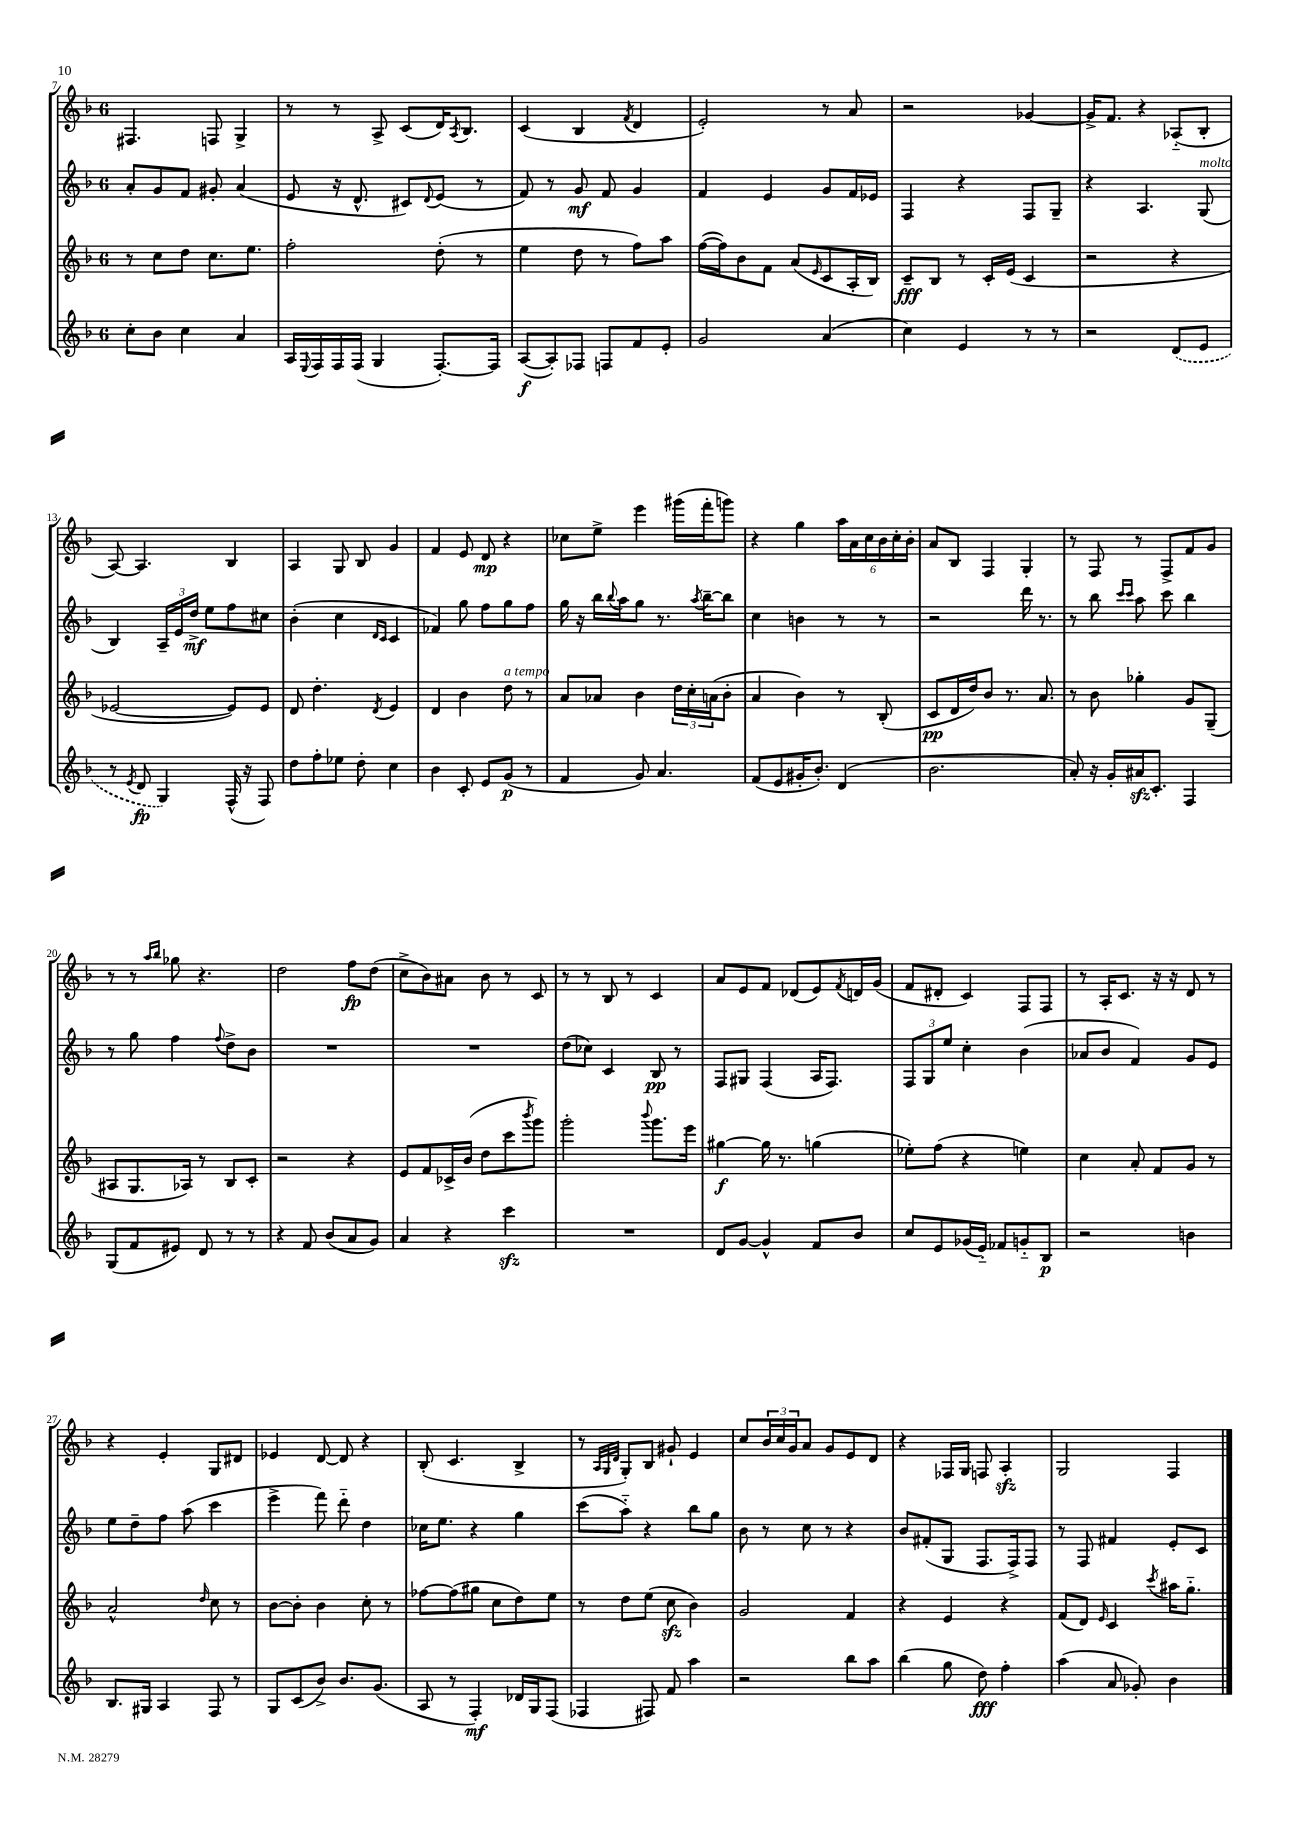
<<
\new StaffGroup <<
\new Staff = "s0" {
    \clef treble \key f \major \once \override Staff.TimeSignature.style = #'single-digit \time 6/8
    fis4. f8 g4-> |
    r8 r8 a8-> c'8( d'16) \acciaccatura { a8 } bes8. |
    c'4( bes4 \acciaccatura { f'8 } d'4 |
    e'2-.) r8 a'8 |
    r2 ges'4~ |
    ges'16-> f'8. r4 aes8-_( bes8-. |
    a8~) a4. bes4 |
    a4 g8 bes8 g'4 |
    f'4 e'8 d'8\mp r4 |
    ces''8 e''8-> e'''4 gis'''16( f'''16-. g'''8) |
    r4 g''4 \tuplet 6/4 { a''16 a'16 c''16 bes'16 c''16-. bes'16-. } |
    a'8 bes8 f4 g4-. |
    r8 f8 r8 f8-> f'8 g'8 |
    r8 r8 \grace { a''16 bes''16 } ges''8 r4. |
    d''2 f''8\fp d''8( |
    c''8-> bes'8) ais'8 bes'8 r8 c'8 |
    r8 r8 bes8 r8 c'4 |
    a'8 e'8 f'8 des'8( e'8) \acciaccatura { f'8 } d'16 g'16( |
    f'8 dis'8-. c'4) f8 f8 |
    r8 a16-. c'8. r16 r16 d'8 r8 |
    r4 e'4-. g8 dis'8 |
    ees'4 d'8~ d'8 r4 |
    bes8-.( c'4. bes4-> |
    r8 \grace { a32 g32 d'32 } g8-.) bes8 gis'8-! e'4 |
    c''8 \tuplet 3/2 { bes'16 c''16 g'16 } a'8 g'8 e'8 d'8 |
    r4 fes16 g16 f8 a4-.\sfz |
    g2 f4 \bar "|." |
}
\new Staff = "s1" {
    \clef treble \key f \major \once \override Staff.TimeSignature.style = #'single-digit \time 6/8
    a'8-. g'8 f'8 gis'8-. a'4( |
    e'8 r16 d'8.-^ cis'8) \appoggiatura { d'8 } e'8( r8 |
    f'8) r8 g'8\mf f'8 g'4 |
    f'4 e'4 g'8 f'16 ees'16 |
    f4 r4 f8 g8-- |
    r4 a4. g8^\markup { \italic "molto" }( |
    bes4) \tuplet 3/2 { a16-- e'16 d''16->\mf } e''8 f''8 cis''8 |
    bes'4-.( c''4 \grace { d'16 c'16 } c'4 |
    fes'4) g''8 f''8 g''8 f''8 |
    g''16 r16 bes''16 \appoggiatura { bes''8 } a''16 g''8 r8. \acciaccatura { a''8 } bes''16~-- bes''8 |
    c''4 b'4 r8 r8 |
    r2 d'''16 r8. |
    r8 bes''8 \grace { c'''16 c'''16 } a''8 c'''8 bes''4 |
    r8 g''8 f''4 \appoggiatura { f''8 } d''8-> bes'8 |
    R2. |
    R2. |
    d''8( ces''8) c'4 bes8\pp r8 |
    f8 gis8 f4( a16 f8.) |
    \tuplet 3/2 { f8 g8 e''8 } c''4-. bes'4( |
    aes'8 bes'8 f'4) g'8 e'8 |
    e''8 d''8-- f''8 a''8( c'''4 |
    e'''4-> f'''8) d'''8-_ d''4 |
    ces''16 e''8. r4 g''4 |
    c'''8( a''8-_) r4 bes''8 g''8 |
    bes'8 r8 c''8 r8 r4 |
    bes'8 fis'8-.( g8 f8. f16->) f8 |
    r8 f8 fis'4 e'8-. c'8 \bar "|." |
}
\new Staff = "s2" {
    \clef treble \key f \major \once \override Staff.TimeSignature.style = #'single-digit \time 6/8
    r8 c''8 d''8 c''8. e''8. |
    f''2-. d''8-.( r8 |
    e''4 d''8 r8 f''8) a''8 |
    f''16~( f''16) bes'8 f'8 a'8( \grace { e'16 } c'8 a16-. bes16) |
    c'8--\fff bes8 r8 c'16-. e'16( c'4 |
    r2 r4 |
    ees'2~ ees'8) ees'8 |
    d'8 d''4.-. \acciaccatura { d'8 } e'4 |
    d'4 bes'4 d''8^\markup { \italic "a tempo" } r8 |
    a'8 aes'8 bes'4 \tuplet 3/2 { d''16 c''16-. a'16( } bes'8-. |
    a'4 bes'4) r8 bes8-.( |
    c'8\pp d'16 d''16) bes'8 r8. a'8. |
    r8 bes'8 ges''4-. g'8 g8--( |
    ais8 g8. aes16) r8 bes8 c'8-. |
    r2 r4 |
    e'8 f'8 ces'16-> bes'16( d''8 c'''8 \acciaccatura { bes'''8 } g'''8) |
    g'''2-. \appoggiatura { bes'''8 } g'''8. e'''16 |
    gis''4~\f gis''16 r8. g''4( |
    ees''8-.) f''8( r4 e''4) |
    c''4 a'8-. f'8 g'8 r8 |
    a'2-^ \grace { d''16 } c''8 r8 |
    bes'8~ bes'8-. bes'4 c''8-. r8 |
    fes''8~ fes''8( gis''8 c''8 d''8) e''8 |
    r8 d''8 e''8( c''8\sfz bes'4) |
    g'2 f'4 |
    r4 e'4 r4 |
    f'8( d'8) \grace { e'16 } c'4 \acciaccatura { c'''8 } ais''16 g''8.-_ \bar "|." |
}
\new Staff = "s3" {
    \clef treble \key f \major \once \override Staff.TimeSignature.style = #'single-digit \time 6/8
    c''8-. bes'8 c''4 a'4 |
    a16 \appoggiatura { e8 } f16 f16 f16( g4 f8.~-.) f16 |
    a8~\f( a8-.) fes8 f8 f'8 e'8-. |
    g'2 a'4( |
    c''4) e'4 r8 r8 |
    r2 \once \slurDashed d'8( e'8 |
    r8 \acciaccatura { e'8 } d'8\fp g4) f16-^( r16 f8) |
    d''8 f''8-. ees''8 d''8-. c''4 |
    bes'4 c'8-. e'8 g'8\p( r8 |
    f'4 g'8) a'4. |
    f'8( e'8 gis'16-. bes'8.-.) d'4( |
    bes'2. |
    a'8-.) r16 g'16-. ais'16\sfz c'8.-. f4 |
    g8( f'8 eis'8) d'8 r8 r8 |
    r4 f'8 bes'8( a'8 g'8) |
    a'4 r4 c'''4\sfz |
    R2. |
    d'8 g'8~ g'4-^ f'8 bes'8 |
    c''8 e'8 ges'16( e'16-_) fes'8 g'8-_ bes8\p |
    r2 b'4 |
    bes8. gis16 a4 f8 r8 |
    g8 c'8( bes'8->) bes'8. g'8.( |
    a8 r8 f4-.\mf) des'16 g16 f8( |
    fes4 fis8) f'8 a''4 |
    r2 bes''8 a''8 |
    bes''4( g''8 d''8\fff) f''4-. |
    a''4( a'8 ges'8-.) bes'4 \bar "|." |
}
>>
>>
\layout { \context { \Score currentBarNumber = #7 } }
